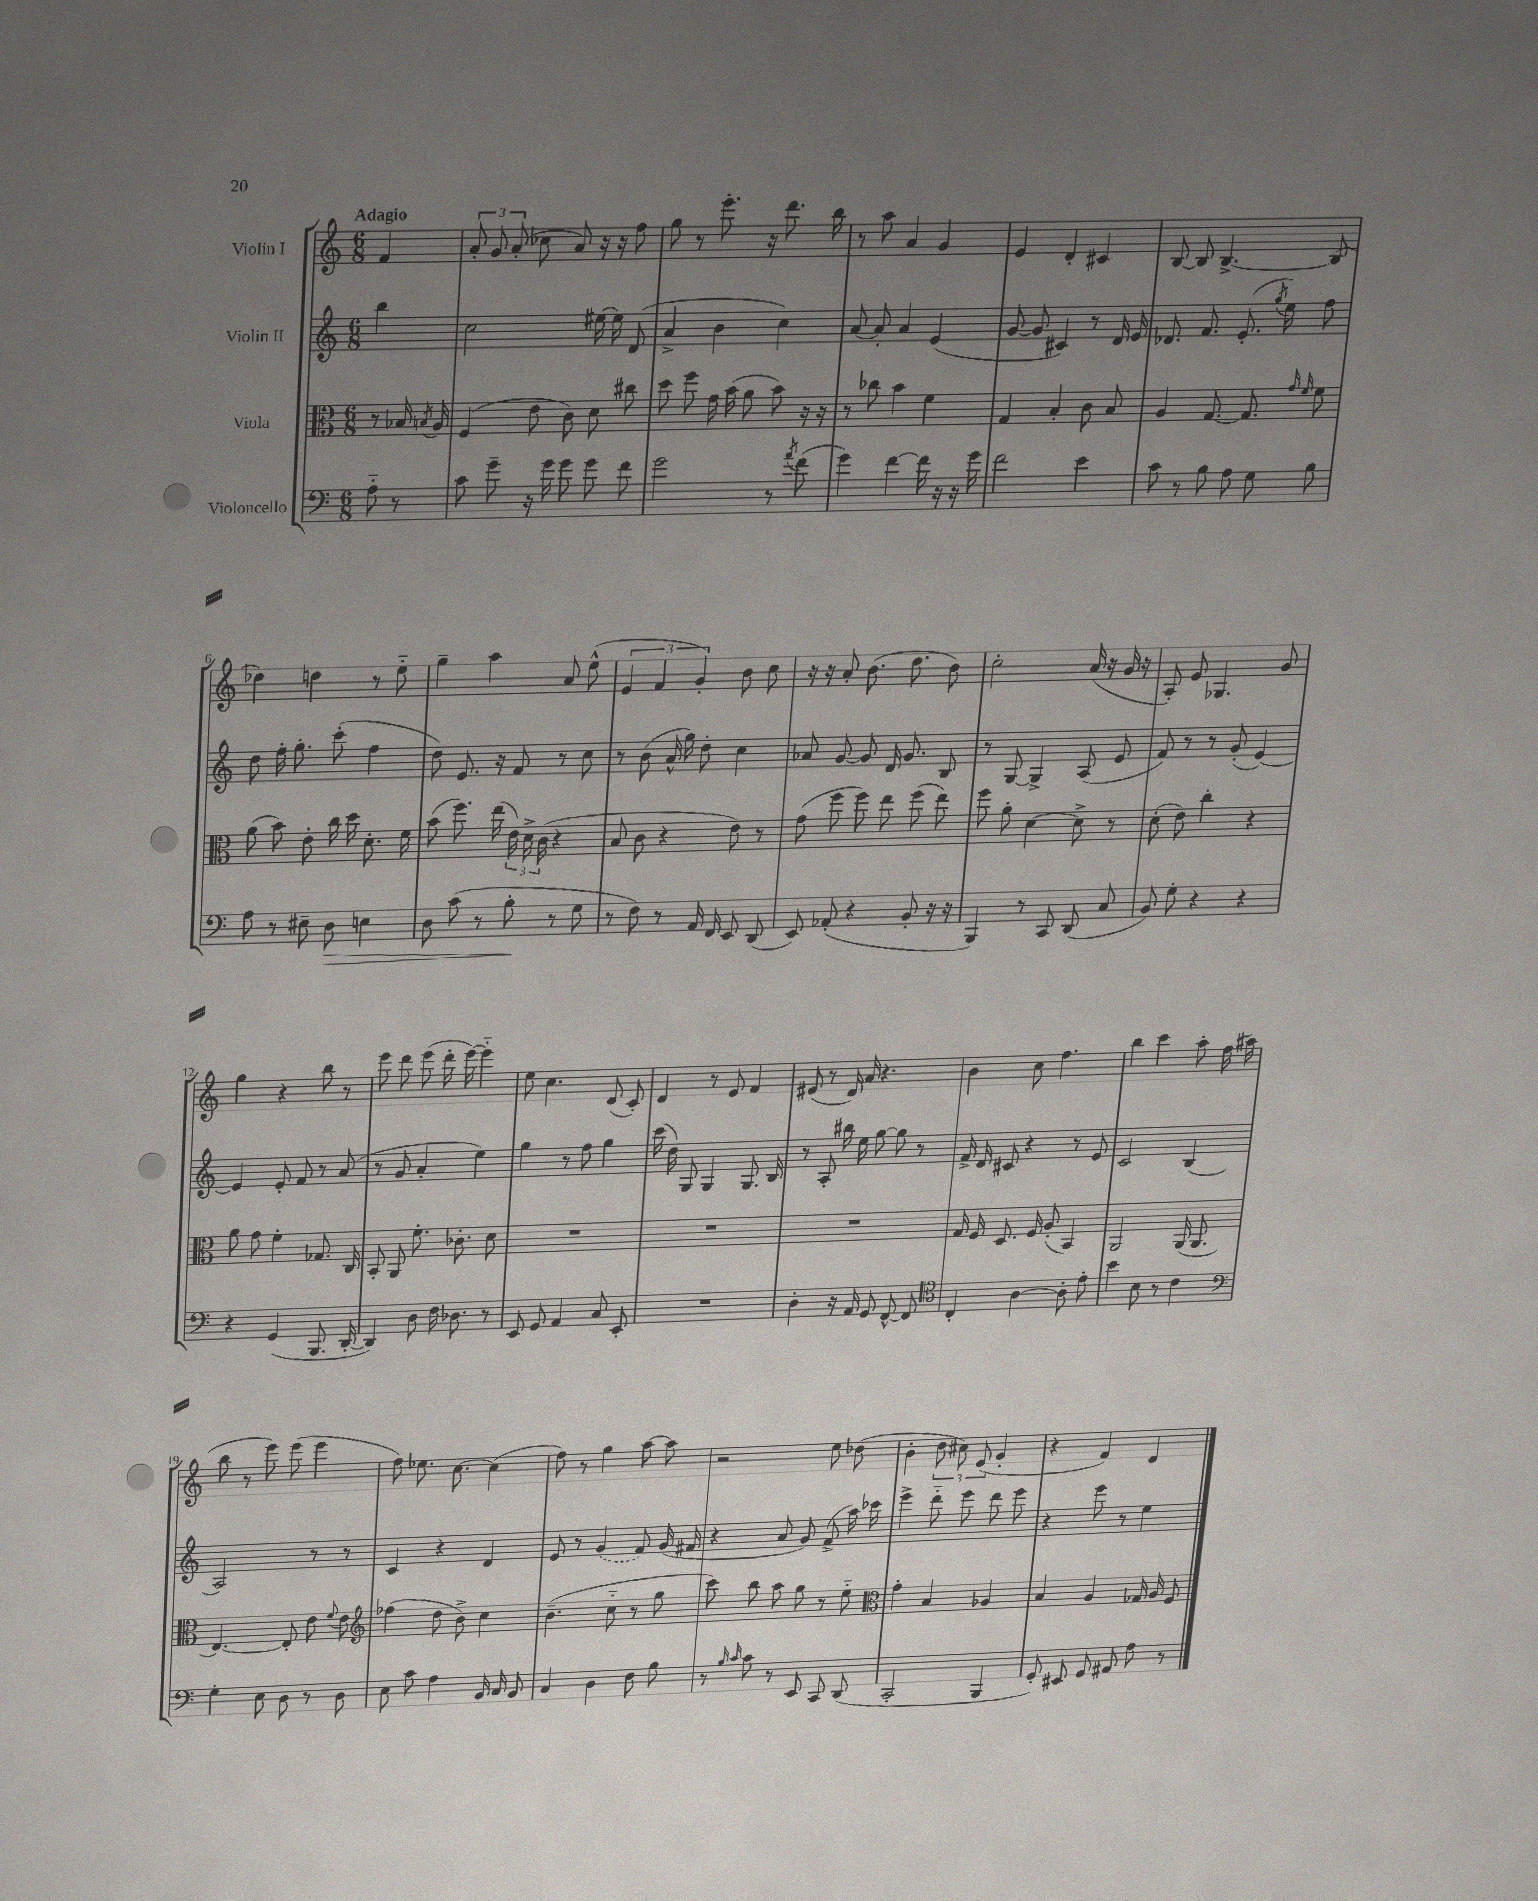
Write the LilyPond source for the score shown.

<<
\new StaffGroup <<
\new Staff = "s0" \with { instrumentName = "Violin I" } {
    \clef treble \key c \major \numericTimeSignature \time 6/8 \partial 4 \tempo "Adagio"
    \autoBeamOff f'4 |
    \tuplet 3/2 { a'8-. g'8 a'8-.( } ces''8 a'8) r16 r16 f''8 |
    g''8 r8 e'''8.-. r16 d'''8. b''16 |
    r8 a''8 a'4 g'4 |
    e'4 d'4-. cis'4 |
    b8~ b8 b4.~-> b8( |
    des''4) d''4 r8 e''8-_ |
    g''4-- a''4 a'8 e''8-^( |
    \tuplet 3/2 { e'4 f'4 g'4-.) } b'8 c''8 |
    r16 r16 a'8-. b'8.( d''8. b'8) |
    c''2-. a'16( r16 g'16 r16 |
    a8-.) e'8 ges4. g'8 |
    g''4 r4 b''8 r8 |
    e'''8 d'''8 e'''8( d'''16-. e'''16~) e'''4-_ |
    e''8 c''4. d'8( c'8-.) |
    d'4 r8 e'8 f'4 |
    eis'8( r8 d'16) a'16 r4. |
    b'4 c''8 f''4. |
    b''4 c'''4 a''8-. f''16 ais''16( |
    b''8 r8 e'''8) e'''8( e'''4 |
    f''8) ees''8. c''8.~ c''4( |
    f''8) r8 g''4 a''8~ a''8 |
    r2 e''8 des''8( |
    b'4-. \tuplet 3/2 { d''8 cis''8) e'8( } g'4-. |
    r4 f'4) d'4 \bar "|." |
}
\new Staff = "s1" \with { instrumentName = "Violin II" } {
    \clef treble \key c \major \numericTimeSignature \time 6/8 \partial 4
    \autoBeamOff b''4 |
    c''2 eis''16~ eis''16 d'8( |
    a'4-> b'4 c''4) |
    a'8~ a'8-. a'4 e'4( |
    g'8~ g'8 cis'4) r8 d'16 e'16 |
    des'8. f'8. e'8.-.( \acciaccatura { g''8 } e''16) f''8 |
    d''8 f''16-. g''8.-. c'''8-.( f''4 |
    d''8) e'8. r16 f'8 r8 c''8 |
    r8 b'8( a'16-^ g''16) d''8-. c''4 |
    aes'8 g'8~ g'8 d'16 g'8. b8 |
    r8 g8~ g4-> a8( e'8 |
    f'8) r8 r8 g'8-.( e'4~) |
    e'4 e'8-. f'8 r8 a'8( |
    r8 g'8 a'4-. e''4) |
    g''4 r8 f''8 g''4 |
    c'''16( d''16) g8 g4 g8. b16 |
    r8 a8-. bis''16 e''16 g''8~ g''8 r8 |
    f'16-> d'16 cis'8 r4 r8 e'8 |
    c'2 b4( |
    a2) r8 r8 |
    c'4 r4 d'4 |
    e'8 r8 \once \slurDashed g'4( f'8) g'16( fis'16 |
    r4 a'8 g'8) f'8->( a''16) ces'''16 |
    e'''4-> d'''8-_ e'''8 d'''8 e'''8 |
    r4 e'''8 r8 e''4 \bar "|." |
}
\new Staff = "s2" \with { instrumentName = "Viola" } {
    \clef alto \key c \major \numericTimeSignature \time 6/8 \partial 4
    \autoBeamOff r8 bes16 \acciaccatura { b8 } a16 |
    f4( e'8 c'8) d'8 cis''8 |
    d''8 f''8 g'16 b'16( a'8 b'8) r16 r16 |
    r8 ces''8 b'4 f'4 |
    g4 b4-. c'8 b8 |
    a4 g8.~ g8. \grace { g'16 f'16 } f'8 |
    a'8( b'8) e'8-. c''16 d''16 d'8.-. f'16 |
    b'8( f''8.) e''16( \tuplet 3/2 { e'16) d'16-> c'16( } r4 |
    b8 c'8 r4 e'8) r8 |
    g'8( f''8 f''8) e''8 f''8( e''8) |
    f''8 a'8-. d'4~ d'8-> r8 |
    d'8-.( e'8) c''4-. r4 |
    a'8 g'8 f'4-. ges8. c16 |
    b,8-. a,8 f'8.-. ces'8.-. d'8 |
    R2. |
    R2. |
    R2. |
    g16 f16 d8. f16 a8-.( b,4) |
    a,2 a,16( a,8. |
    e4.~) e8-. e'8 \appoggiatura { f'8 } e'8 |
    \clef treble fes''4( d''8 b'8->) c''4 |
    b'4.--( c''8-_ r8 g''8 |
    c'''8) b''8 a''8 g''8 r8 e''8-_ |
    \clef alto g'4-. b4 aes4 |
    b4 a4 ges16 a16 f8 \bar "|." |
}
\new Staff = "s3" \with { instrumentName = "Violoncello" } {
    \clef bass \key c \major \numericTimeSignature \time 6/8 \partial 4
    \autoBeamOff a8-_ r8 |
    c'8 g'8-- r16 g'16 g'8 g'8 f'8 |
    g'2 r8 \acciaccatura { a'8 } f'8( |
    g'4) f'4~ f'16 r16 r16 g'16 |
    f'2 e'4 |
    c'8 r8 b8 a8 g8 b8 |
    a8 r8 eis8-- d8\> e4 |
    d8 c'8( r8 b8-.\! r8 g8 |
    r8 f8) r8 a,16 f,16 e,8 d,8( |
    e,8) aes,8-.( r4 b,8-. r16 r16 |
    b,,4) r8 c,8 d,8( c8 |
    b,8) g8-. r4 r4 |
    r4 g,4( b,,8. d,16~-. |
    d,4) d8 f16 des8. r8 |
    e,8 g,8 a,4 c8 e,8-. |
    R2. |
    d4-. r16 a,16 g,8 f,8~-^ f,8 |
    \clef tenor c4-. a4~ a8-. e'8-. |
    b'4 b8 r8 c'4 |
    \clef bass g4-. e8 d8 r8 d8 |
    e8 c'8 a4 b,16 c16 b,8 |
    c4 d4 f8 b8 |
    r8 \grace { b16 c'16 } c'8 r8 e,8 c,8 d,8( |
    c,2-. b,,4 |
    g,8-.) eis,8 g,8 ais,8 a8 r8 \bar "|." |
}
>>
>>
